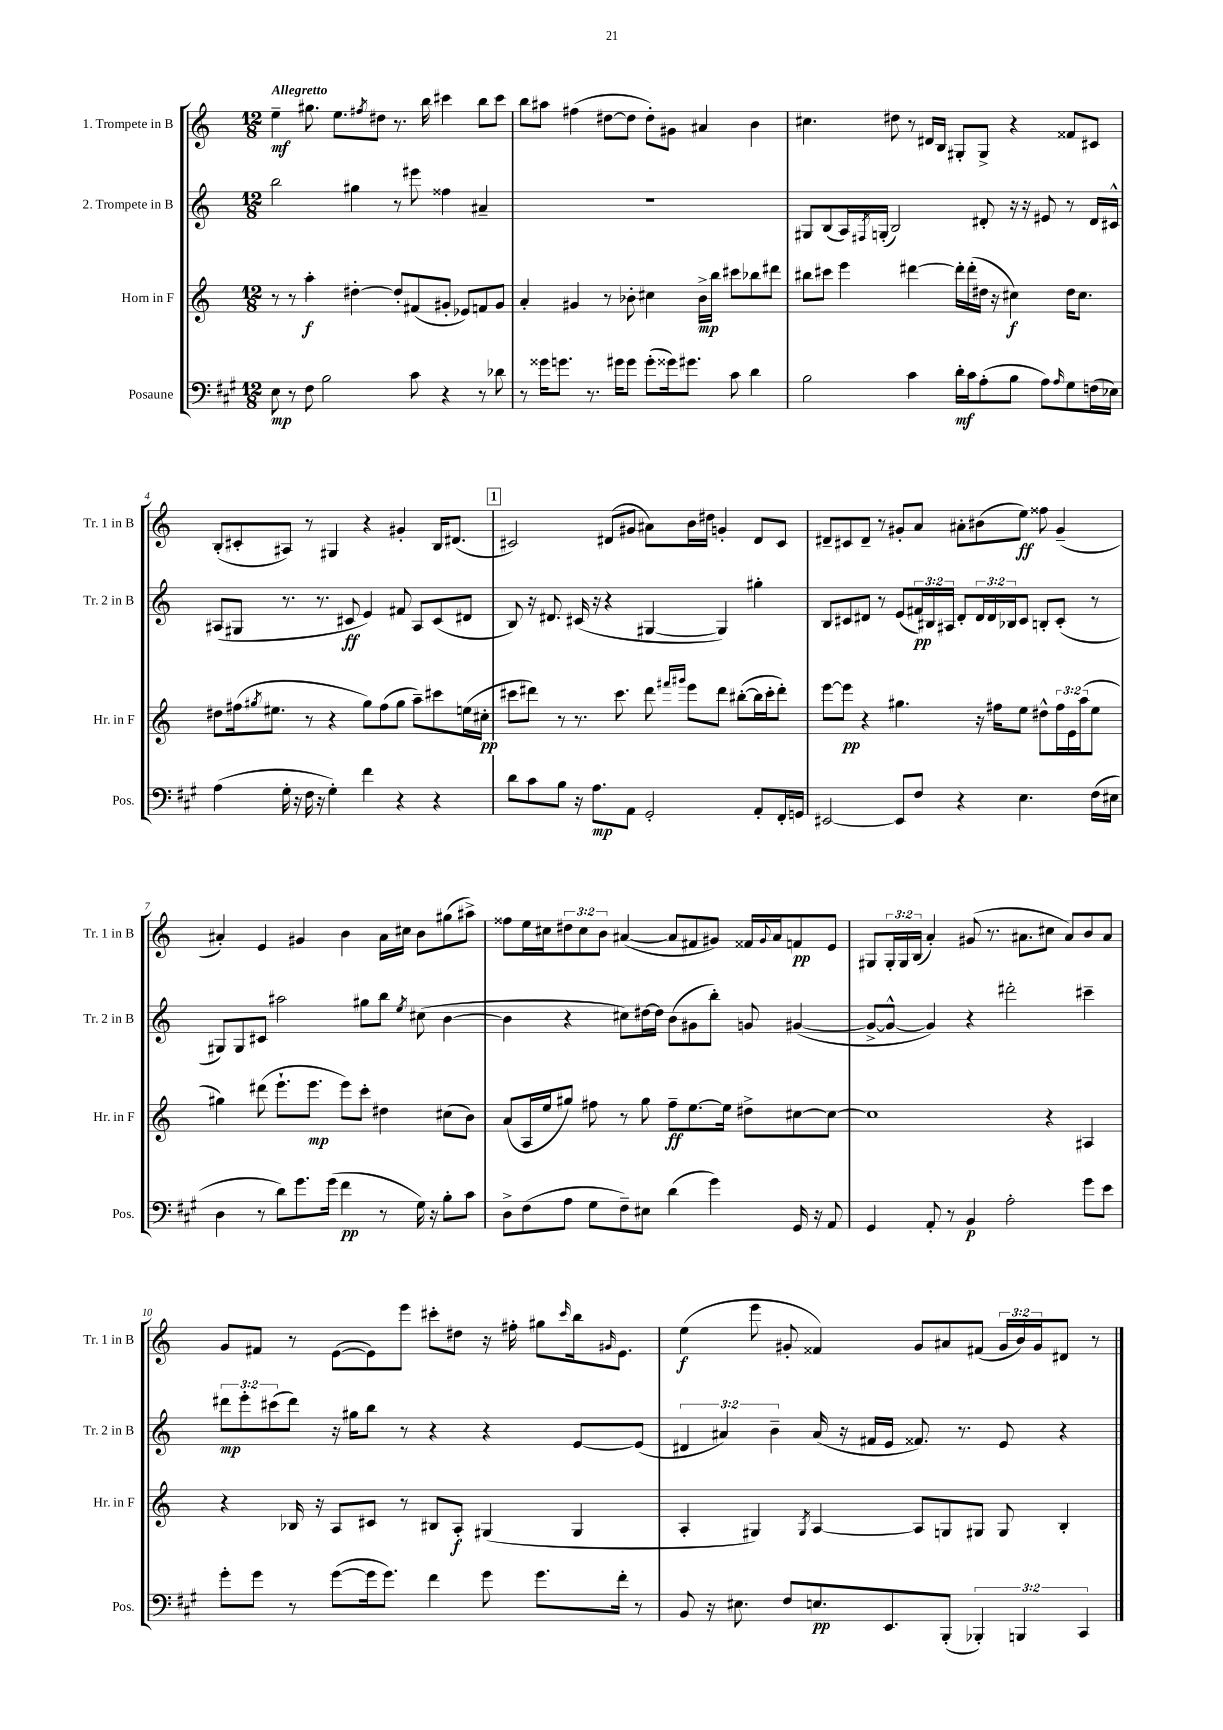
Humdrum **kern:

**kern	**kern	**kern	**kern
*staff4	*staff3	*staff2	*staff1
*clefF4	*clefG2	*clefG2	*clefG2
*k[f#c#g#]	*k[]	*k[]	*k[]
*M12/8	*M12/8	*M12/8	*M12/8
8E	8r	2bb	4ee~
8r	8r	.	.
8F#	4aa'	.	8.gg#
2B	.	.	.
.	.	.	8.ee
.	[4dd#'	4gg#	.
.	.	.	8qff#
.	.	.	8dd#
.	8dd#']	8r	8.r
8c#	(8f#	8eee#	.
.	.	.	16bb
4r	8g#'	4ff##	4ccc#
.	8e-)	.	.
8r	8f	4a#~	8bb
8d-	8g#	.	8ccc#
=	=	=	=
8r	4a'	1.r	8bb
16g##	.	.	8aa#
8.g	.	.	.
.	4g#	.	(4ff#
8.r	.	.	.
.	8r	.	[8dd#
16g#	.	.	.
8g#	8b-'	.	8dd#]
(8g#'	4cc#	.	8dd#')
16g##)	.	.	8g#
8.g#	.	.	.
.	16b-^	.	4a#
.	16bb	.	.
8c#	8ccc#	.	.
4d	8bb-	.	4b
.	8ddd#	.	.
=	=	=	=
2B	8bb#	8G#	4.cc#
.	8ccc#	(8B	.
.	4eee	16A)	.
.	.	8qF#	.
.	.	(16G'	.
.	.	2B)	8dd#
4c#	[4ddd#	.	8r
.	.	.	16d#
.	.	.	16B
16d'	16ddd#']	.	8G#'
16c#	(16ddd#'	.	.
(8A'	16dd#	8d#'	8G#^
.	16r	.	.
8B	4cc#)	16r	4r
.	.	16r	.
8A)	.	8e#	.
16qqA	.	.	.
8G#	16dd#	8r	8f##
.	8.cc#	.	.
(16F	.	16d#	8c#
16E-)	.	16c#^^	.
=	=	=	=
(4A	8dd#	(8A#	(8B'
.	(16ff#	8G#	8c#'
.	8qgg#	.	.
.	8.ee#	.	.
16G#'	.	8.r	8A#)
16r	.	.	.
16F#	8r	.	8r
16r	.	8.r	.
4G#')	4r	.	4G#
.	.	8c#	.
4f#	8gg#)	4e)	4r
.	(8ff#	.	.
4r	8gg#	8f#	4g#'
.	8aa~)	8A#	.
4r	8ccc#	(8c#	16B
.	.	.	(8.d#
.	(16ee	8d#	.
.	16cc#'	.	.
=	=	=	=
8d	8ccc#	8B)	2c#)
8c#	8ddd#)	16r	.
.	.	8.d#	.
8B	8r	.	.
16r	8.r	(16c#	.
8.A	.	16r	.
.	.	4r	(8d#
.	8.ccc#	.	.
8AA	.	.	8g#
2GG#'	8ddd#	[4G#	8a#)
.	16qqfff#	.	.
.	16qqggg#	.	.
.	8eee	.	16b
.	.	.	16dd#
.	8ddd#	4G#])	4g'
.	([8bb#'	.	.
8AA'	16bb#]	4gg#'	8d#
.	16ccc#'	.	.
16FF#'	8ddd#')	.	8c#
16GG	.	.	.
=	=	=	=
[2EE#	[8eee	8B	8d#~
.	8eee]	8c#	8c#
.	4r	8d#	8d#~
.	.	8r	8r
8EE#]	4.gg#	(8e	8g#'
8F#	.	24f#)	8a
.	.	24B#	.
.	.	24A#	.
4r	.	8d#'	8a#'
.	16r	24d#	(8b#
.	.	24d#	.
.	16ff#	.	.
.	.	24B-	.
4.E	8ee	8c#	8ee)
.	8dd#^^	8B'	8ff##
.	24ff#	(8c#'	(4g#~
.	24e	.	.
.	(24aa	.	.
(16F#	8ee	8r	.
16E#	.	.	.
=	=	=	=
4D	4gg#)	8G#)	4a#')
.	.	8G#	.
8r	(8ddd#	8c#	4e
8d)	8.eee`	2aa#	.
8.g#	.	.	4g#
.	8.eee	.	.
(16g#	.	.	.
4f#	8eee)	.	4b
.	8ccc'	8gg#	.
8r	4dd#	8bb	16a#
.	.	.	16cc#
.	.	8qee	.
16G#)	.	(8cc#	8b
16r	.	.	.
8B'	(8cc#	[4b	(8gg#
8c#	8b)	.	8aa#^)
=	=	=	=
8D^	(8a	4b]	8ff##
(8F#	16A	.	16ee
.	16ee	.	16cc#
8A	8gg#)	4r	12dd#
.	.	.	12cc#
8G#	8ff#	.	.
.	.	.	12b
8F#~)	8r	8cc#)	([4a#
8E#	8gg#	[16dd#	.
.	.	16dd#]	.
(4d	8ff#~	(8b	8a#]
.	[8.ee	8g#	8f#
4g#)	.	8bb')	8g#)
.	16ee]	.	.
.	8dd#^	8g	16f##
.	.	.	8qqg#
.	.	.	16a#
16GG#	[8cc#	([4g#	8f
16r	.	.	.
8AA	8cc#_	.	8e
=	=	=	=
4GG#	1cc#]	8g#^_	8G#
.	.	8g#^^_	24G#'
.	.	.	24G#
.	.	.	(24B
8AA'	.	4g#])	4a')
8r	.	.	.
4BB	.	4r	(8g#
.	.	.	8.r
2A'	.	2ddd#'	.
.	.	.	8.a#
.	4r	.	8cc#
.	.	.	8a#)
8g#	4A#	4ccc#~	8b
8e	.	.	8a#
=	=	=	=
8g#'	4r	12ddd#	8g
.	.	12eee'	.
8g#	.	.	8f#
.	.	(12ccc#	.
8r	16B-	8ddd#)	8r
.	16r	.	.
([8g#	8A	16r	([8e
.	.	16gg#	.
16g#]	8c#	8bb	8e])
8.g#)	.	.	.
.	8r	8r	8eee
4f#	8B#	4r	8ccc#'
.	8A'	.	8dd#
8g#	(4G#	4r	16r
.	.	.	16ff#'
8.g#	.	.	8gg#
.	.	.	16qqccc#
.	4G#	[8e	16bb
.	.	.	16qqg#
16f#'	.	.	8.e
8r	.	(8e]	.
=	=	=	=
8BB	4A'	6d#	(4ee
16r	.	.	.
.	.	6a#)	.
8.E#	.	.	.
.	4G#)	.	8eee
.	.	6b~	.
8F#	.	.	8g#'
.	8qG#	.	.
8.E	[4A	(16a#	4f##)
.	.	16r	.
.	.	16f#	.
8.EE	.	16e	.
.	8A]	8.f##)	8g#
(8BBB'	8G	.	8a#
.	.	8.r	.
6BBB-')	8G#	.	(8f#
.	8G#	8e	24g#
6BBB	.	.	24b)
.	.	.	24g#
.	4B'	4r	8d#
6CC#	.	.	.
.	.	.	8r
==	==	==	==
*-	*-	*-	*-
